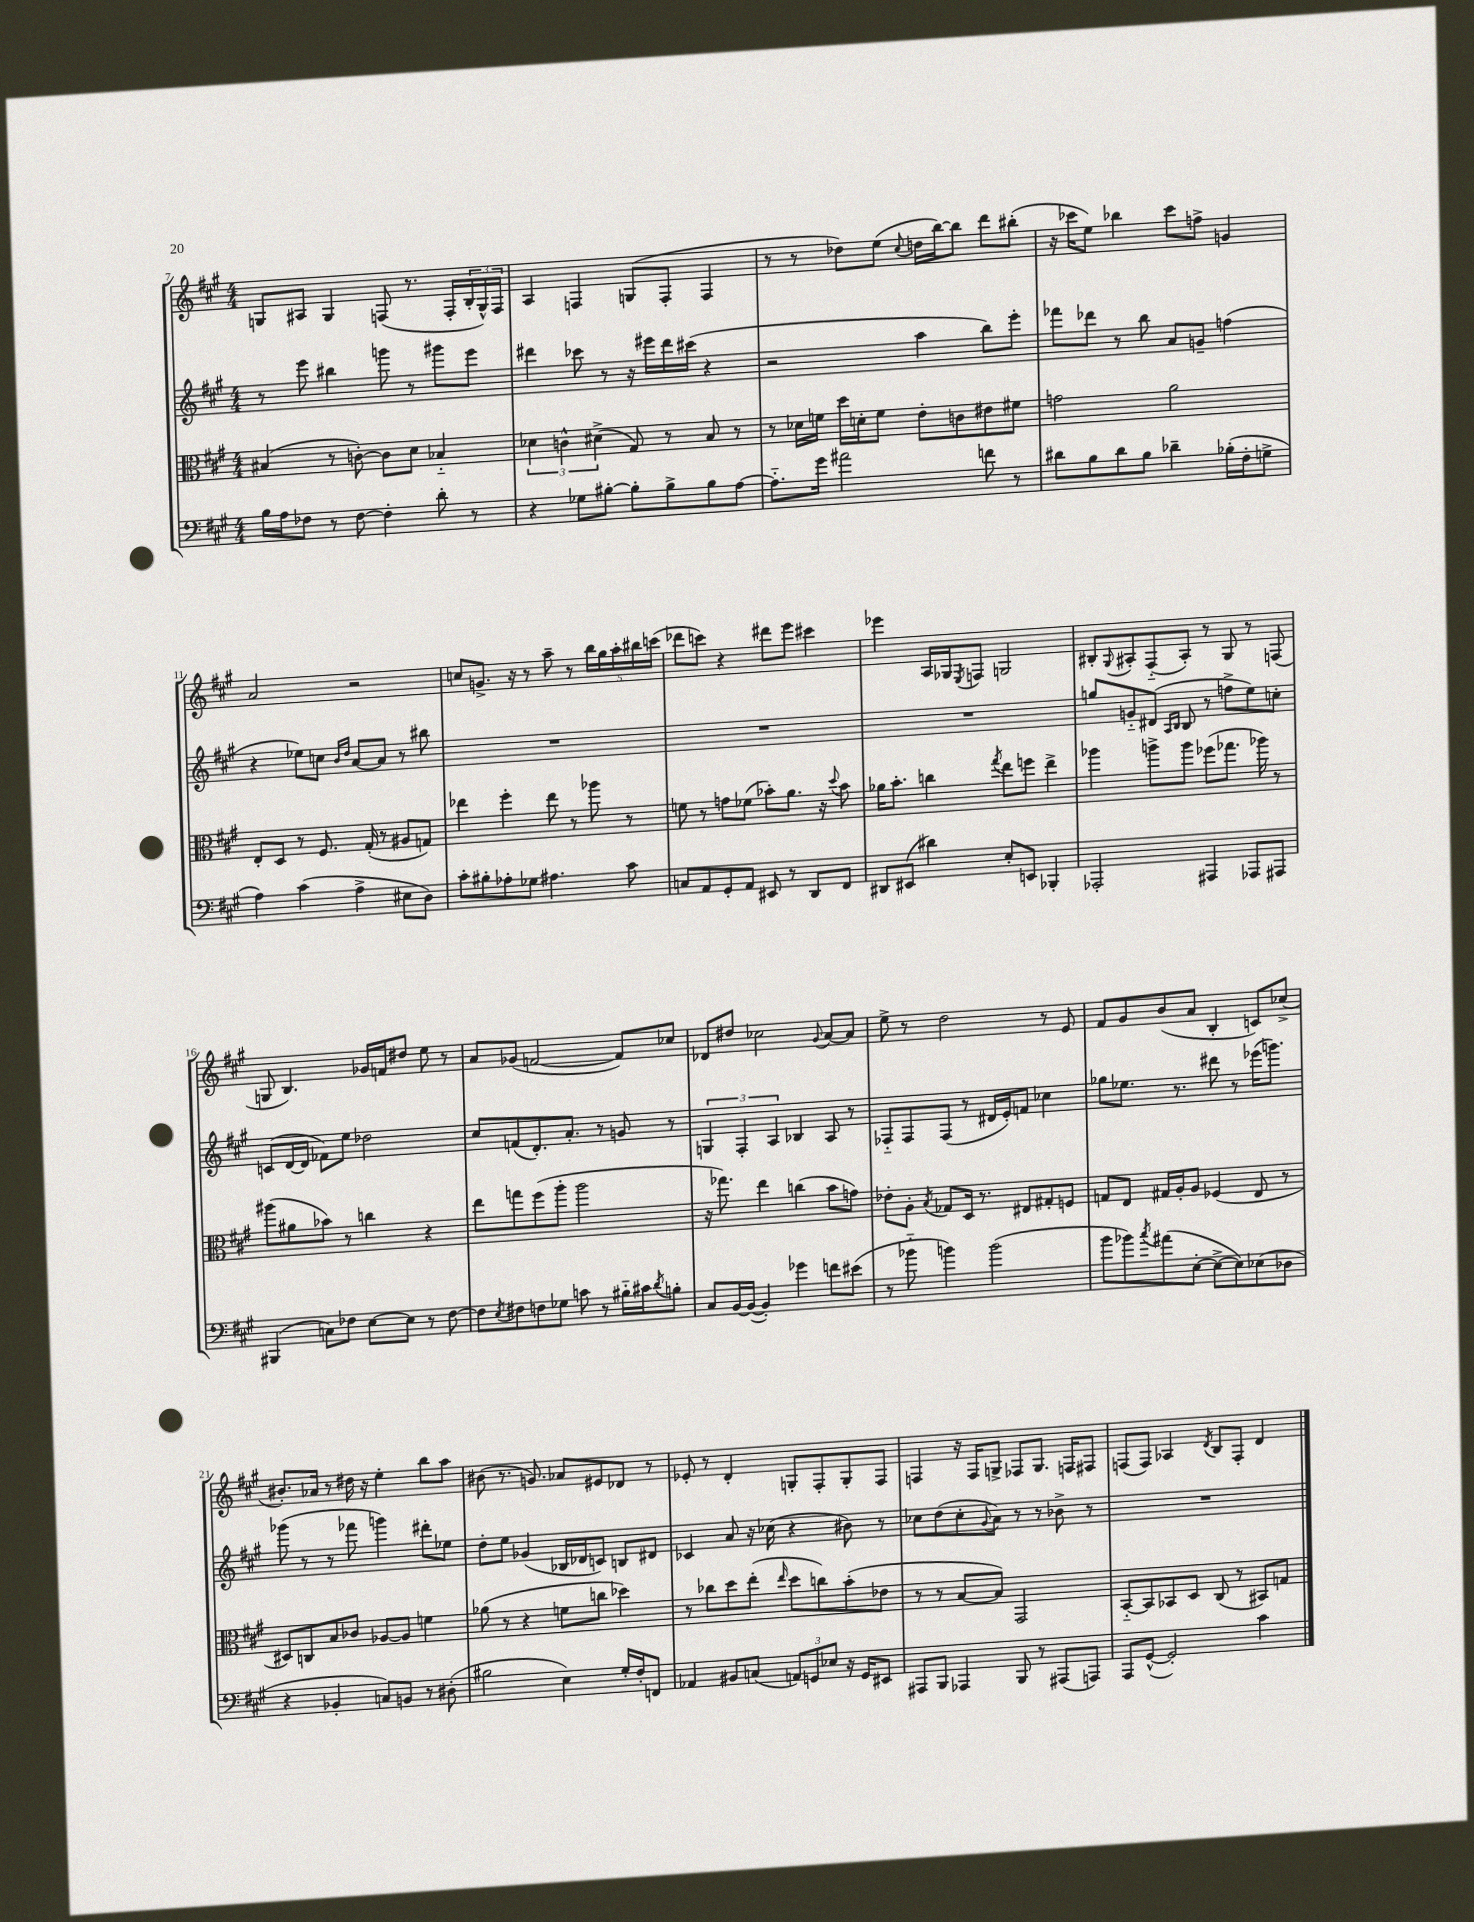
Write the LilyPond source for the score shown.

<<
\new StaffGroup <<
\new Staff = "s0" {
    \clef treble \key a \major \numericTimeSignature \time 4/4
    g8 ais8 g4 f8( r8. f16-. \tuplet 3/2 { b16-. g16-^) f16 } |
    a4 f4 g8( f8-. f4 |
    r8 r8 des''8) e''8( \appoggiatura { cis''8 } d''16 b''16~) b''8 d'''8 bis''8-.( |
    r16 ces'''16 e''8) bes''4 ces'''8 f''8-> g'4 |
    a'2 r2 |
    c''8 g'8.-> r16 r8 a''8-- r8 \tuplet 5/4 { b''16 gis''16 a''16-. bis''16 c'''16( } |
    des'''8 c'''8) r4 dis'''8 e'''8 cis'''4 |
    ees'''4 a16 ges16 \acciaccatura { e8 } f8 g2 |
    bis8-. \appoggiatura { gis8 } ais8-. fis8-_( ais8-.) r8 gis8 r8 f8( |
    g8 b4.) ges'16 f'16 dis''8 e''8 r8 |
    a'8 ges'8( f'2~ f'8) ces''8 |
    des'8 dis''8 ces''2 \appoggiatura { gis'8 } a'8~ a'8 |
    e''8-> r8 d''2 r8 e'8 |
    fis'8 gis'8 b'8( a'8 b4-. c'8) ces''8->( |
    bis'8.-.) aes'16 r8 dis''16 r16 e''4-. b''8 a''8 |
    bis'8( r8. g'8.) aes'8 eis'8 des'8 r8 |
    ees'8-. r8 d'4-. g8-. fis8-. g8-. fis8 |
    f4 r16 f16 g8-> fes8 g8. f16 fis8 |
    f8( f8) aes4 \acciaccatura { d'8 } b8 f8-. d'4 \bar "|." |
}
\new Staff = "s1" {
    \clef treble \key a \major \numericTimeSignature \time 4/4
    r8 e'''8 bis''4 g'''8 r8 gis'''8 e'''8 |
    dis'''4 ces'''8 r8 r16 eis'''16 dis'''16 cis'''16( r4 |
    r2 a''4 b''8) e'''8-. |
    fes'''8 des'''8 r8 b''8 a'8 g'8-- f''4( |
    r4 ees''8) c''8 \grace { b'16 d''16 } a'8~ a'8 r8 bis''8 |
    R1 |
    R1 |
    R1 |
    g''8 g'8-_ dis'8( \grace { a16 b16 } b8 r8 f''8-> e''8) c''8-. |
    c'8( d'16~ d'16 fes'8) e''8 des''2 |
    cis''8 f'8( d'8.-.) a'8.-. r8 g'8 r8 |
    \tuplet 3/2 { g4 fis4-. a4 } bes4 a8 r8 |
    fes8-_ fes8 fes8( r8 dis'16 e'16-.) f'8 ces''4 |
    ges''8 ees''8. r8. dis'''8 r8 ees'''16( g'''8.) |
    ges'''8( r8 r8 fes'''8 g'''4) dis'''8-. ees''8 |
    d''8-. e''8 ges'4( bes16 des'16 c'8) b8 dis'8 |
    ces'4 a'8 r16 ces''16( r4 bis'8) r8 |
    ces''8 d''8( ces''8-. \appoggiatura { gis'8 } a'8) r8 r8 bes'8-> r8 |
    R1 \bar "|." |
}
\new Staff = "s2" {
    \clef alto \key a \major \numericTimeSignature \time 4/4
    bis4( r8 c'8~-.) c'8 d'8 bes4-_ |
    \tuplet 3/2 { des'4 c'4-^ dis'4->( } gis8) r8 b8 r8 |
    r8 des'16 f'16 d''16 d'16-. f'8 e'8-. c'8 eis'8 fis'8 |
    g'2 a'2 |
    e8-. d8 r8 fis8. gis16-.( r8 ais8 g8) |
    ees''4 fis''4-. ees''8 r8 aes''8 r8 |
    f'8 r8 g'8 fes'8( bes'8-.) a'8. r16 \appoggiatura { d''8 } bes'8 |
    aes'16 b'8.-. c''4 \acciaccatura { gis''8 } e''8 f''8 e''4-> |
    aes''4 a''8-> a''8 fes''8( ges''8. aes''16) r8 |
    ais''8( ais'8 bes'8) r8 c''4 r4 |
    e''8 g''8 fis''8( a''8-. a''2 |
    r16 ges''8.) e''4 c''4( b'8 g'8) |
    ees'8-. a8-. \acciaccatura { b8 } ges8 d16 r8. eis8 gis8-. f8 |
    g8 e8 gis16 a16-. a8 fes4( e8 r8 |
    dis8) c8 b8 ces'8 aes8~ aes8 f'4 |
    aes'8( r8 r4 f'8 c''8 des''4) |
    r8 ces''8 d''8 e''8-.( \grace { e''16 } d''8 c''8) b'8-.( ees'8 |
    r8 r8 b8~ b8) gis,2 |
    b,8~-_ b,8 bes,8 d8 cis8( r8 bis,8) g8 \bar "|." |
}
\new Staff = "s3" {
    \clef bass \key a \major \numericTimeSignature \time 4/4
    b16 a16 fes8 r8 fes8~ fes4-. d'8-. r8 |
    r4 ges8 bis8~-. bis8-. bis8-> bis8 a8~ |
    a8.-_ gis'16 ais'2 f'8 r8 |
    dis'8 b8 dis'8 b8 des'4-- bes16-.( fis16-. g8-> |
    a4) cis'4( a4-> eis8 d8) |
    cis'8-. bis8-. aes8-. ges8 ais4. cis'8 |
    c8 a,8 gis,8-. a,8 eis,8 r8 d,8 fis,8 |
    dis,8 eis,8( dis'4) e8-. e,8 bes,,4-. |
    aes,,2-. ais,,4 aes,,8 ais,,8 |
    bis,,4( c8) fes8 e8~ e8 r8 fes8~ |
    fes8 \acciaccatura { e8 } fis8 f8 ges8 c'8 r8 bis16-_ cis'16 \acciaccatura { d'8 } b8-. |
    cis8 b,16~ b,16~( b,4-.) ges'4 f'8 eis'8( |
    r8 bes'8-_ b'4) b'2( |
    b'8 bes'8) \acciaccatura { cis''8 } ais'8( e8~-. e8~-> e8) ees8( des8 |
    r4 bes,4-. c8) b,8 r8 dis8-.( |
    bis2 e4) gis16-. fis16-. f,8 |
    aes,4 bis,8 c8( \tuplet 3/2 { a,8) g,8 ees8 } r16 g,16 eis,8 |
    ais,,8 b,,8 aes,,4 b,,8 r8 ais,,8( a,,8) |
    a,,8 gis,8~-^( gis,2-.) cis'4 \bar "|." |
}
>>
>>
\layout { \context { \Score currentBarNumber = #7 } }
